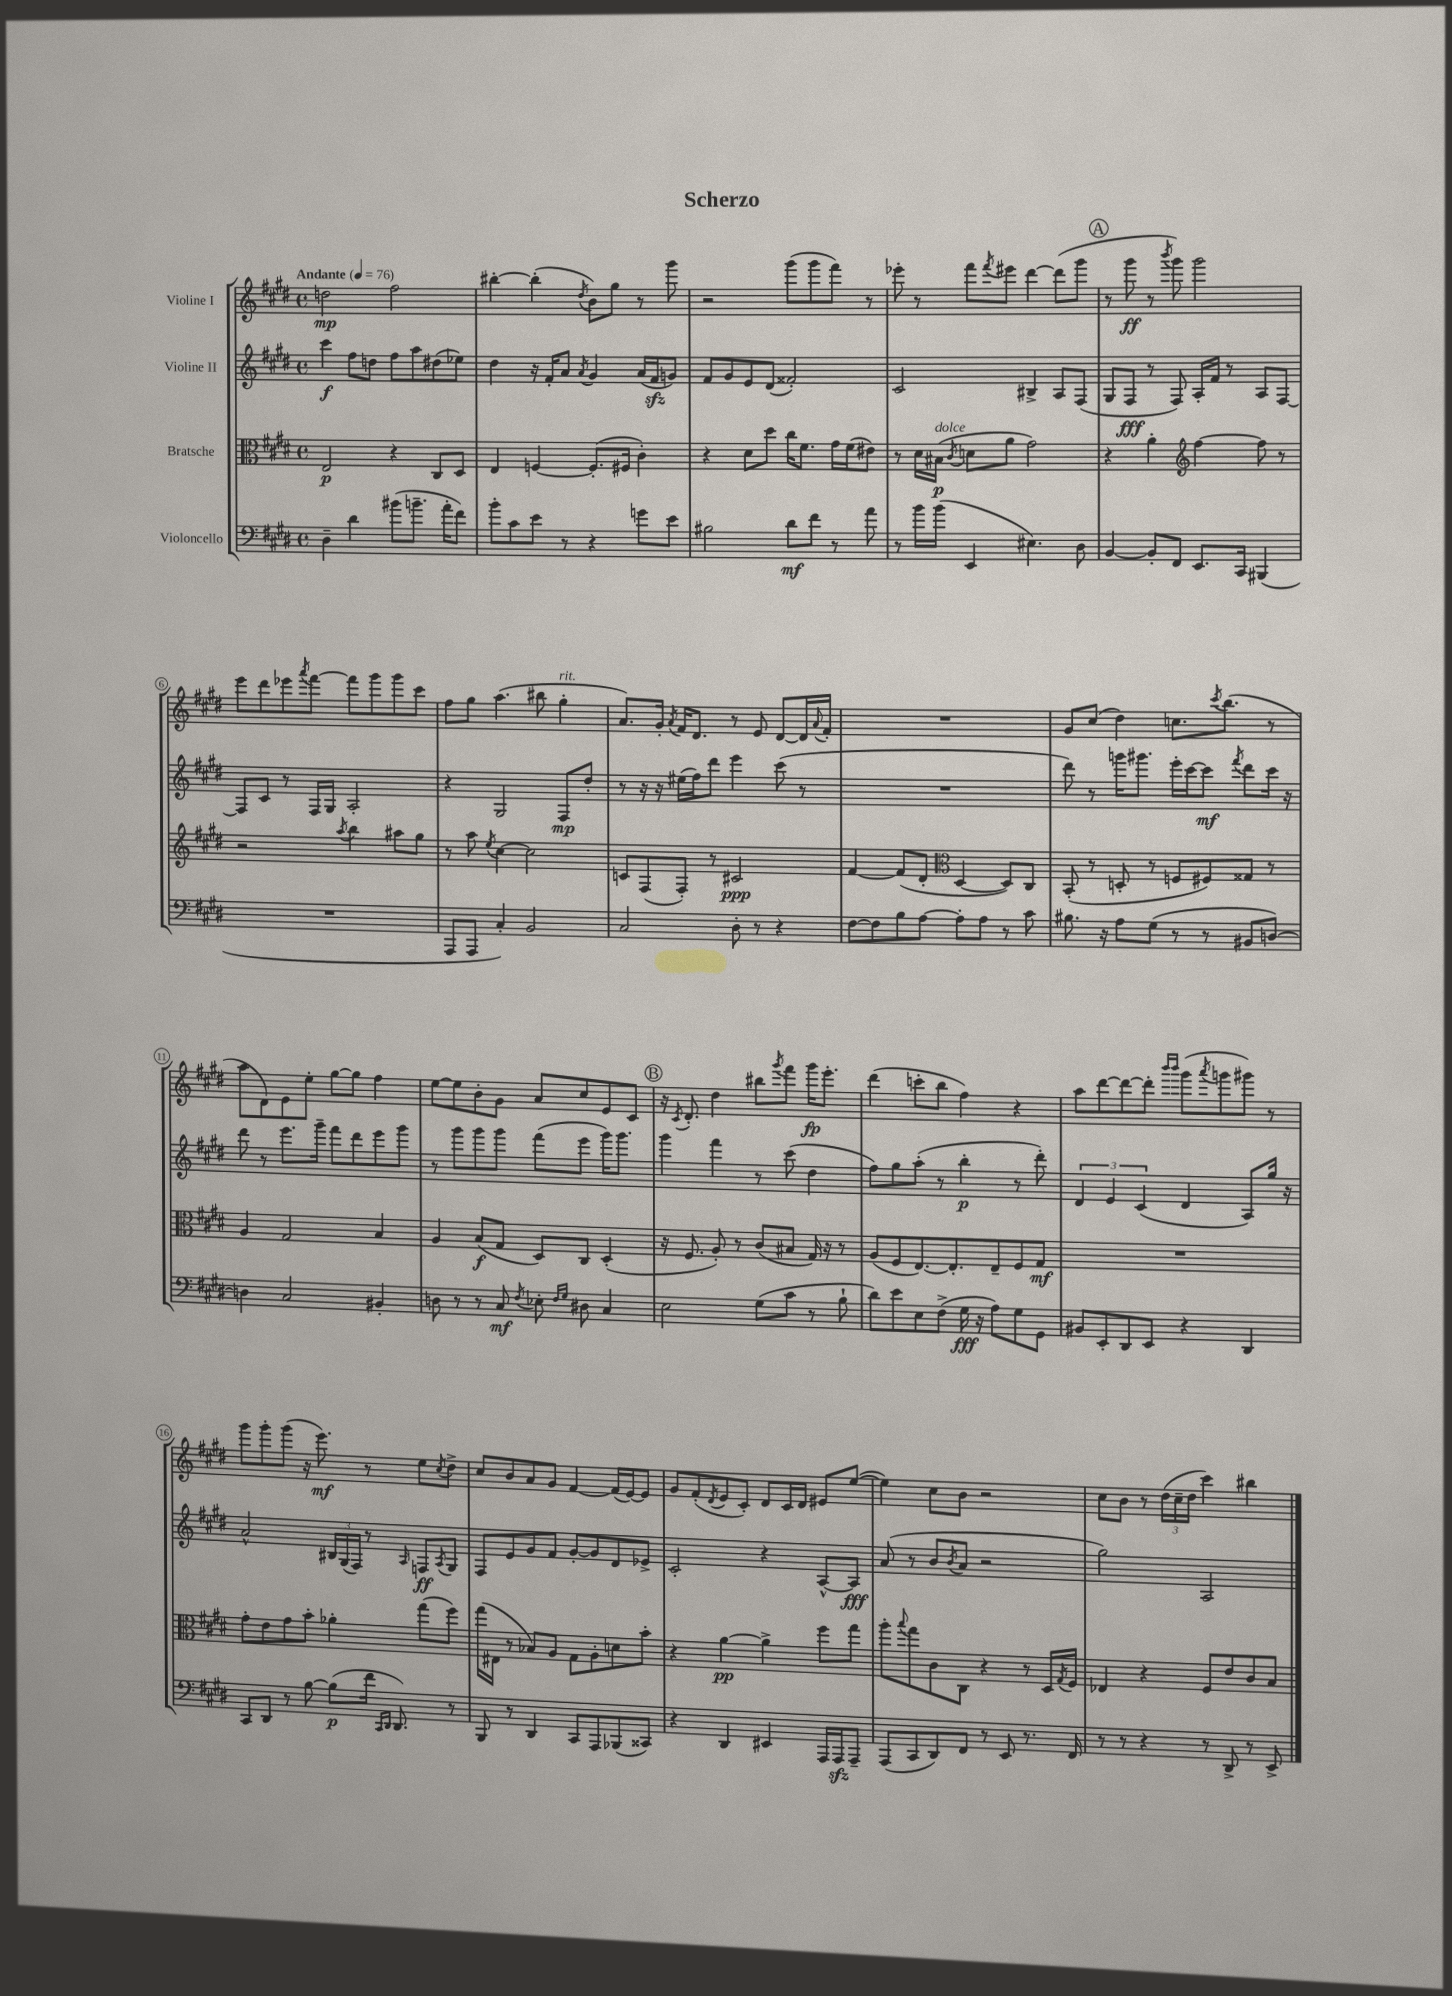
\header { title = "Scherzo" }
<<
\new StaffGroup <<
\new Staff = "s0" \with { instrumentName = "Violine I" } {
    \clef treble \key e \major \defaultTimeSignature \time 4/4 \tempo "Andante" 4 = 76
    d''2\mp fis''2 |
    bis''4~-. bis''4-.( \acciaccatura { dis''8 } b'8) gis''8 r8 gis'''8 |
    r2 gis'''8( gis'''8 fis'''8) r8 |
    ees'''8-. r8 fis'''8 \acciaccatura { fis'''8 } eis'''8 dis'''4~ dis'''8( gis'''8 |
    \mark \markup { \circle "A" } r8 gis'''8\ff r8 \acciaccatura { b'''8 } gis'''8) gis'''2 |
    e'''8 dis'''8 ees'''8 \acciaccatura { a'''8 } fis'''8~ fis'''8 gis'''8 gis'''8 cis'''8 |
    fis''8 gis''8 a''4.( bis''8 gis''4-.^\markup { \italic "rit." } |
    a'8.) gis'16-. \acciaccatura { a'8 } fis'16 dis'8. r8 e'8 dis'8~ dis'16 \appoggiatura { a'8 } fis'16-. |
    R1 |
    gis'8 cis''8( dis''4) c''8. \acciaccatura { cis'''8 } b''8.( r8 |
    a''8 dis'8) e'8 e''8-. gis''8~ gis''8 fis''4 |
    e''8~ e''8 b'8-. gis'8 a'8 cis''8 e'8 cis'8 |
    \mark \markup { \circle "B" } r16 \acciaccatura { cis'8 } dis'8.-. dis''4 bis''8 \acciaccatura { gis'''8 } fis'''8 gis'''16\fp e'''8.-. |
    dis'''4( c'''8-. b''8 fis''4) r4 |
    a''8 dis'''8~ dis'''8~ dis'''8-. \grace { b'''16 b'''16 } gis'''8( \acciaccatura { a'''8 } g'''8 gis'''8) r8 |
    gis'''8 gis'''8-. gis'''8( r16 e'''8.\mf) r8 e''8 \acciaccatura { cis''8 } dis''8-> |
    cis''8 b'8 a'8 gis'8 fis'4~ fis'16( e'16~) e'8 |
    gis'8 fis'8-.( \acciaccatura { dis'8 } e'8 cis'8-.) dis'8 cis'16 dis'16 eis'8 e''8~( |
    e''4) cis''8 b'8 r2 |
    cis''8 b'8 r8 \tuplet 3/2 { dis''16( cis''16-- dis''16 } cis'''4) bis''4 \bar "|." |
}
\new Staff = "s1" \with { instrumentName = "Violine II" } {
    \clef treble \key e \major \defaultTimeSignature \time 4/4
    cis'''4\f fis''8 d''8 fis''8 a''8 dis''8( ees''8) |
    dis''4 r16 fis'16-. a'8 \acciaccatura { a'8 } gis'4 a'16( fis'16\sfz g'8) |
    fis'8 gis'8 e'8 dis'8( fisis'2-.) |
    cis'2 bis4-> a8 fis8( |
    \mark \markup { \circle "A" } gis8 fis8\fff r8 fis8) a16-. fis'16 r8 a8 fis8~ |
    fis8 cis'8 r8 fis16 gis16 a2-. |
    r4 gis2 fis8\mp dis''8-. |
    r8 r16 r16 eis''16( fis''16) dis'''8 e'''4 cis'''8( r8 |
    R1 |
    dis'''8) r8 g'''16 gis'''8. e'''16-. cis'''16~ cis'''8\mf \acciaccatura { fis'''8 } dis'''8 cis'''16 r16 |
    dis'''8 r8 e'''8. gis'''16-- fis'''8 dis'''8 e'''8 gis'''8 |
    r8 gis'''8 gis'''8 gis'''8 fis'''8( e'''8 gis'''16) gis'''8. |
    \mark \markup { \circle "B" } gis'''4 fis'''4 r8 cis'''8( dis''4 |
    fis''8) gis''8 a''8-.( r8 b''4-.\p r8 dis'''8-.) |
    \tuplet 3/2 { dis'4 e'4 cis'4( } dis'4 a8) gis''16 r16 |
    a'2-^ \tuplet 3/2 { bis16 gis16( fis16) } r8 \grace { a16 } f8\ff \acciaccatura { a8 } gis8 |
    fis8 e'8 gis'8 fis'8 gis'8~-. gis'8 dis'8 ees'8-> |
    cis'2-. r4 a8~-^ a8\fff |
    a'8( r8 b'8 \acciaccatura { b'8 } a'8 r2 |
    gis''2) a2 \bar "|." |
}
\new Staff = "s2" \with { instrumentName = "Bratsche" } {
    \clef alto \key e \major \defaultTimeSignature \time 4/4
    e2\p r4 cis8 dis8 |
    e4 f4~ f8.-.( fis16 cis'4-.) |
    r4 dis'8 dis''8 cis''16 fis'8. gis'16 fis'16( eis'8) |
    r8 dis'16 bis16\p^\markup { \italic "dolce" }( \acciaccatura { cis'8 } d'8 a'8 gis'2) |
    \mark \markup { \circle "A" } r4 a'4-. \clef treble fis''4~ fis''8 r8 |
    r2 \acciaccatura { a''8 } b''4 ais''8 gis''8 |
    r8 a''8 \acciaccatura { e''8 } cis''4~ cis''2 |
    c'8 fis8( fis8-.) r8 cis'2\ppp |
    fis'4~ fis'8( dis'8-. \clef alto dis4~ dis8) cis8 |
    b,8-.( r8 d8-. r8 f8 fis8) gisis8 r8 |
    a4 gis2 b4 |
    a4 b8\f( gis8 dis8) cis8 dis4-.( |
    \mark \markup { \circle "B" } r16 fis8. a8-.) r8 cis'8( bis8 gis16) r16 r8 |
    a8( fis8 e8.~) e8.-. e8-- fis8 gis8\mf |
    R1 |
    gis'8-. e'8 gis'8 b'8-. aes'4-. gis''8( fis''8) |
    gis''16( eis16 r8 bes8) a8 gis8 a8-. d'8 b'8-. |
    r4 a'4~\pp a'4-> fis''8 gis''8 |
    a''8-. \appoggiatura { b''8 } gis''8 cis'8 cis8 r4 r8 dis16 \acciaccatura { gis8 } fis16 |
    ees4 r4 fis8 e'8 cis'8 b8 \bar "|." |
}
\new Staff = "s3" \with { instrumentName = "Violoncello" } {
    \clef bass \key e \major \defaultTimeSignature \time 4/4
    dis4-- dis'4 bis'8( b'8.-- a'16-. fis'8) |
    b'8-. cis'8 e'8 r8 r4 g'8 e'8 |
    bis2 dis'8\mf fis'8 r8 a'8 |
    r8 b'16 b'16( e,4 eis4.) dis8 |
    \mark \markup { \circle "A" } b,4~ b,8-. fis,8 e,8. cis,16 bis,,4( |
    R1 |
    a,,8 a,,8 cis4-.) b,2 |
    cis2 dis8-. r8 r4 |
    fis8~ fis8 b8 a8~ a8-. a8 r8 cis'8 |
    bis8. r16 a8 gis8( r8 r8 bis,8 d8~) |
    d4 cis2 bis,4-. |
    d8 r8 r8 cis8\mf \acciaccatura { fis8 } ees8-. \grace { fis16 gis16 } dis8 cis4 |
    \mark \markup { \circle "B" } e2 gis8( cis'8 r8 b8-! |
    dis'8) e'8 e8 fis8->( gis16\fff r16 a8) gis8 gis,8 |
    bis,8 e,8-. dis,8 e,8 r4 dis,4 |
    cis,8 dis,8 r8 b8~ b8\p( fis'16 \grace { cis,16 dis,16 } dis,8.) r8 |
    b,,8 r8 dis,4 cis,8 a,,8 bes,,8( cisis,8) |
    r4 dis,4 eis,4 a,,16 a,,16\sfz a,,8-- |
    a,,8( cis,8 dis,8) fis,8 r8 e,8 r8. fis,16 |
    r8 r8 r4 r8 dis,8-> r8 e,8-> \bar "|." |
}
>>
>>
\layout { \context { \Score \override BarNumber.stencil = #(make-stencil-circler 0.1 0.3 ly:text-interface::print) } }
